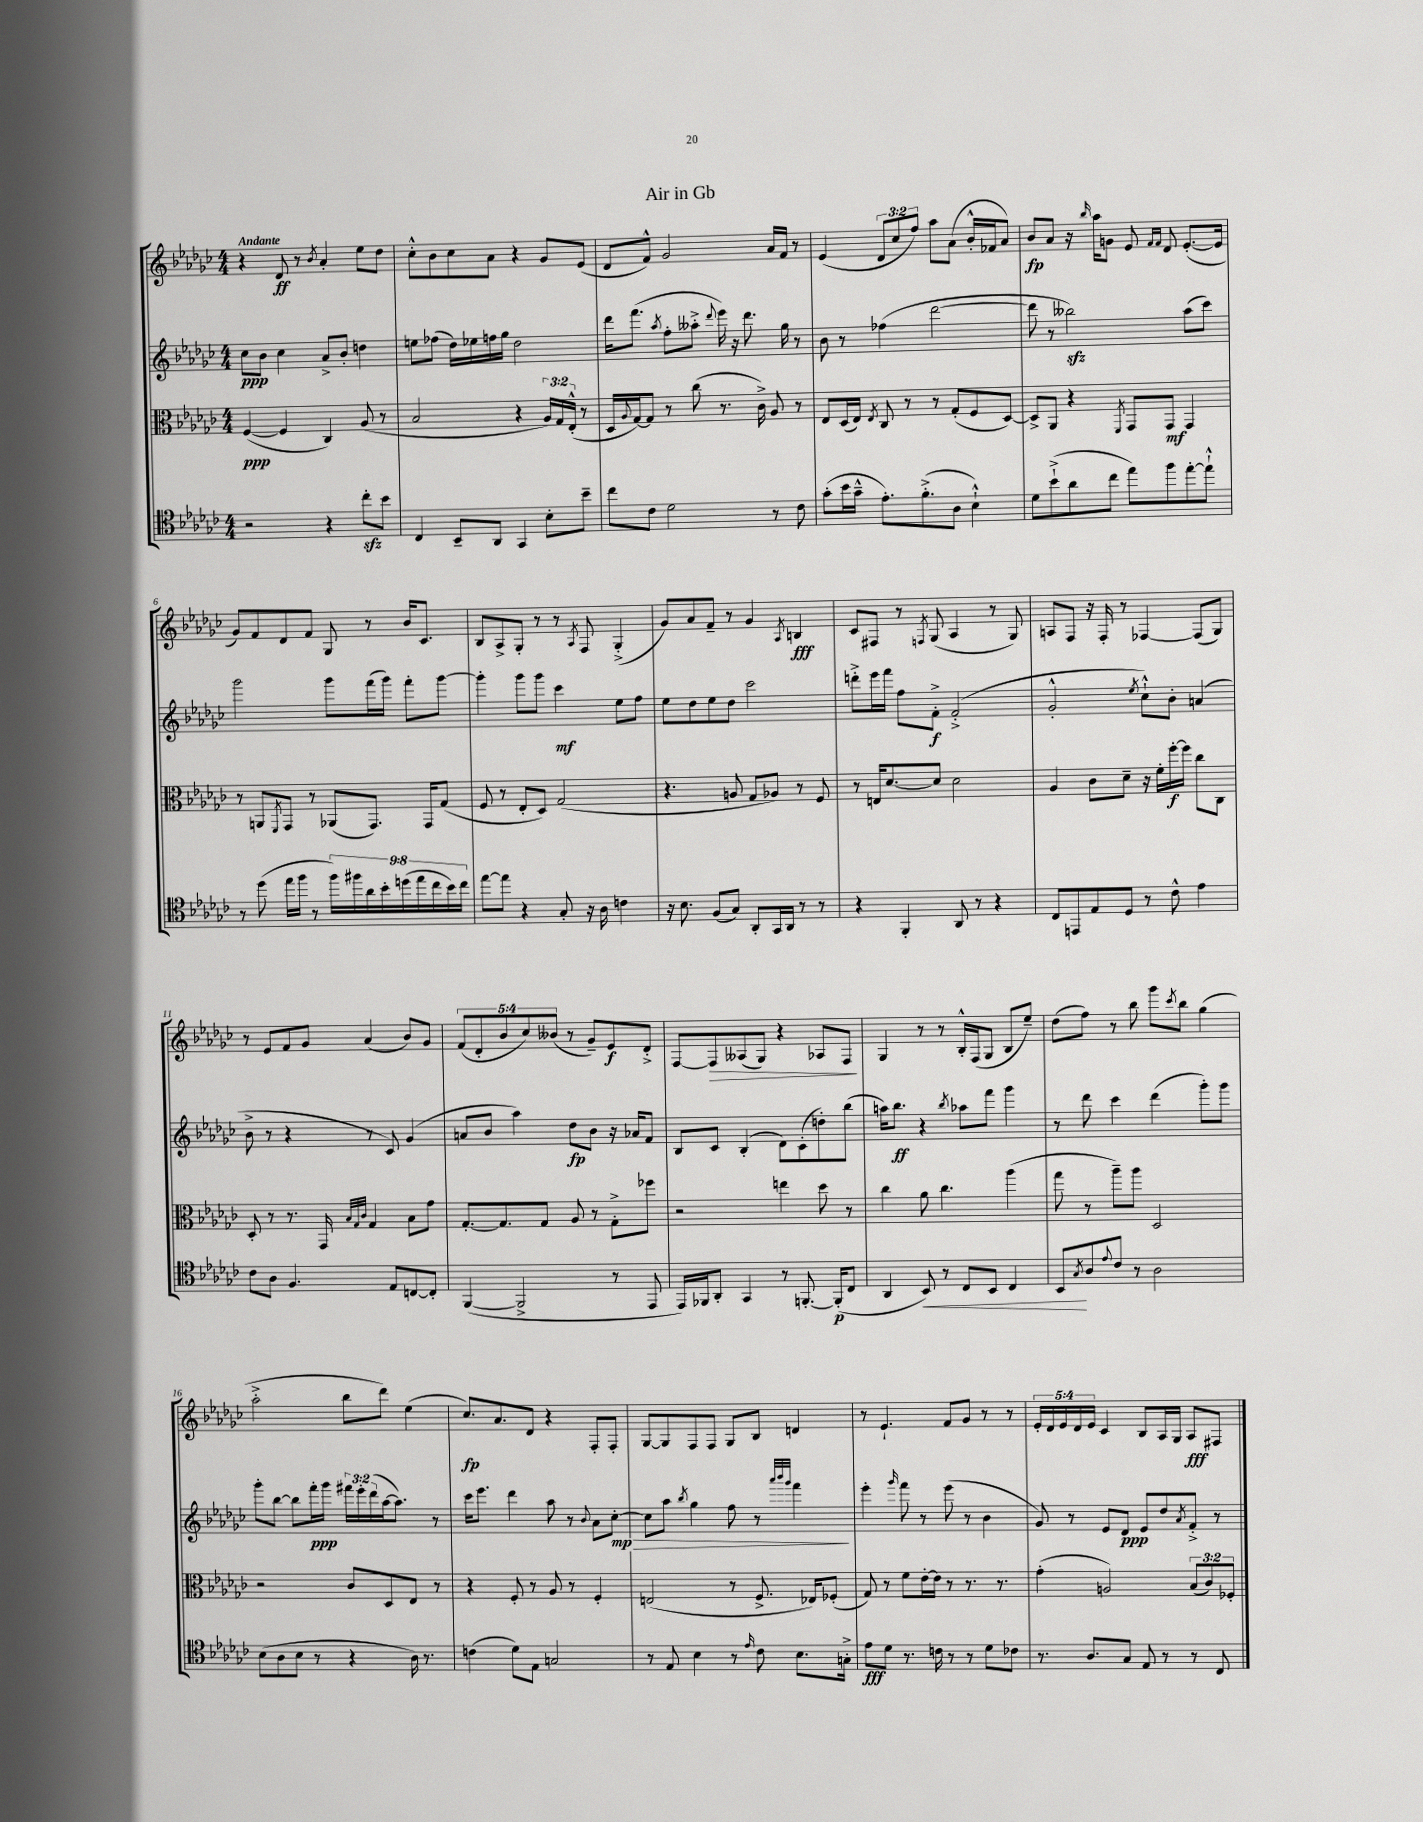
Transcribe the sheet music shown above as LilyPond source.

\header { title = "Air in Gb" }
<<
\new StaffGroup <<
\new Staff = "s0" {
    \clef treble \key ges \major \numericTimeSignature \time 4/4 \override Staff.TupletNumber.text = #tuplet-number::calc-fraction-text \tempo "Andante"
    r4 des'8\ff r8 \acciaccatura { bes'8 } aes'4-. ees''8 des''8 |
    ces''8-.-^ bes'8 ces''8 aes'8 r4 ges'8 ees'8( |
    des'8 f'8-^) ges'2 aes'16 f'16 r8 |
    ees'4( \tuplet 3/2 { des'8 ces''8 f''8) } aes''8 aes'8( bes'16-.-^ fes'16 aes'8) |
    bes'8\fp aes'8 r16 \grace { bes''16 } aes''16 g'8 ees'8 \grace { f'16 f'16 } des'8 ees'8.~-.( ees'16 |
    ges'8) f'8 des'8 f'8 ges8 r8 bes'16 ces'8. |
    bes8 aes8-> ges8-. r8 r8 \acciaccatura { aes8 } f8 ges4-.->( |
    ges'8) aes'8 f'8-- r8 ges'4 \acciaccatura { aes8 } b4\fff |
    ces'8 fis8 r8 \acciaccatura { f8 } ges8( aes4 r8 ges8) |
    a8 f8 r16 f16-. r8 fes4~ fes8( ges8) |
    r8 ees'8 f'8 ges'8 aes'4( bes'8) ges'8 |
    \tuplet 5/4 { f'8( des'8-. bes'8 ces''8) beses'8( } r8 ges'8--) ees'8\f des'8-.-> |
    f8~ f8\> aeses8( ges8) r4 aes8 f8\! |
    ges4 r8 r8 bes16-.-^ f16( ges8 bes8 ees''8--) |
    des''8( f''8) r8 bes''8 ges'''8 \acciaccatura { ces'''8 } bes''8 ges''4( |
    aes''2-.-> bes''8 des'''8) ees''4( |
    ces''8.\fp) aes'8. des'8 r4 f8-. f8-. |
    ges8~ ges8 f8 f8 ges8 bes8 d'4 |
    r8 ees'4.-! f'8 ges'8 r8 r8 |
    \tuplet 5/4 { ees'16-. des'16 ees'16 des'16 ees'16 } ces'4 bes8 aes16 ges16 aes8\fff fis8 \bar "|." |
}
\new Staff = "s1" {
    \clef treble \key ges \major \numericTimeSignature \time 4/4 \override Staff.TupletNumber.text = #tuplet-number::calc-fraction-text
    ces''8\ppp bes'8 ces''4 aes'8-> bes'8-. d''4 |
    e''8 fes''8( des''16) ees''16 f''16 ges''16 des''2 |
    des'''16 f'''8.( \acciaccatura { aes''8 } f''8-. aeses''8-.-> \appoggiatura { des'''8 } ees'''16) r16 des'''8. ges''16 r8 |
    bes'8 r8 fes''4( des'''2~ |
    des'''8 r8 beses''2\sfz) aes''8( ces'''8) |
    ges'''2 ges'''8 f'''16( ges'''16) f'''8-. ges'''8~ |
    ges'''4-. ges'''8 ges'''8 ces'''4\mf ees''8 f''8 |
    ees''8 des''8 ees''8 des''8 ces'''2 |
    d'''8-.-> ees'''16 f'''16 f''8 f'8-.->\f f'2-.->( |
    ges'2-.-^ \acciaccatura { ees''8 } ces''8-!-^) bes'8-. a'4( |
    bes'8-> r8 r4 r8 ces'8) ges'4( |
    a'8 bes'8 aes''4) des''8\fp bes'8 r16 aes'16 f'8 |
    bes8 ces'8 bes4-.( des'8) ces'8-.( d''8-.) bes''8( |
    a''16) bes''8.\ff r4 \acciaccatura { bes''8 } aes''8 f'''8 ges'''4 |
    r8 des'''8 ces'''4 des'''4( ges'''8-.) ges'''8 |
    ges'''8-. bes''8~ bes''8 f'''16-.\ppp ges'''16 \tuplet 3/2 { fis'''16 ees'''16-. des'''16( } aes''16~ aes''8.) r8 |
    ces'''16 ees'''8. des'''4 aes''8 r8 \appoggiatura { bes'8 } aes'8 ces''8~-.\mp\> |
    ces''8 aes''8 \acciaccatura { bes''8 } ges''4 f''8 r8 \grace { aes'''32 bes'''32 ges'''32 } f'''4\! |
    ees'''4-. \grace { ges'''16 } f'''8 r8 ees'''8( r8 bes'4 |
    ges'8) r8 ees'8 des'8\ppp ees'8 des''8 \acciaccatura { aes'8 } f'8-.-> r8 \bar "|." |
}
\new Staff = "s2" {
    \clef alto \key ges \major \numericTimeSignature \time 4/4 \override Staff.TupletNumber.text = #tuplet-number::calc-fraction-text
    f4~\ppp( f4 ces4) aes8( r8 |
    bes2 r4 \tuplet 3/2 { aes16) ges16 ees16-.-^( } r8 |
    des16 \appoggiatura { aes8 } ges16~) ges8 r8 ces''8( r8. ces'16->) aes8 r8 |
    ees8 des16( ees16) \acciaccatura { ees8 } ces8 r8 r8 ges8-.( f8 des8~) |
    des8-> aes,8 r4 \acciaccatura { f,8 } ges,8 ges,8\mf ges,4 |
    r8 a,8 \acciaccatura { f,8 } ges,8 r8 aes,8( ges,8.) ges,16 ges8( |
    f8 r8 ees8-. des8) ges2( |
    r4. a8 ges8 aes8) r8 f8 |
    r8 e16 des'8.~ des'8 des'2 |
    aes4 ces'8 des'8-- r16 f'16-. f''16~-.\f f''16 ces''8 ces8 |
    des8-. r8 r8. ges,16 \grace { bes32 ges32 ces'32 } ges4 bes8 ges'8 |
    ges8.~-. ges8. ges8 aes8 r8 ges8-.-> fes''8 |
    r2 e''4 des''8 r8 |
    ces''4 aes'8 ces''4. aes''4( |
    ges''8 r8 aes''8--) aes''8 des2 |
    r2 ces'8 des8 ees8 r8 |
    r4 f8-. r8 aes8 r8 f4-. |
    e2( r8 f8.-> ees16) fes8-.( |
    ges8) r8 f'8 ees'16~-. ees'16 r8 r8. r8. |
    ges'4-.( a2) \tuplet 3/2 { bes8( ces'8) fes8-. } \bar "|." |
}
\new Staff = "s3" {
    \clef tenor \key ges \major \numericTimeSignature \time 4/4 \override Staff.TupletNumber.text = #tuplet-number::calc-fraction-text
    r2 r4 ces''8-.\sfz bes'8 |
    ces4 bes,8-- aes,8 ges,4 bes8-. bes'8-- |
    ces''8 ces'8 des'2 r8 ces'8 |
    ges'8-.( bes'16 ges'16---^ ees'8.-.) f'8.-.->( aes8 bes4-!-^) |
    des'8 bes'8-!->( aes'8 ces''8 ees''8) f''8 ees''8~-. ees''8-!-^ |
    r8 des''8( ees''16 f''16 r8 \tuplet 9/8 { f''16) fis''16 aes'16 bes'16-. d''16( ees''16 ces''16 bes'16) ces''16 } |
    ees''8~ ees''8 r4 ges8-. r16 aes16 c'4 |
    r16 bes8. f8( ges8) aes,8-. ges,16 aes,16 r8 r8 |
    r4 f,4-. aes,8 r8 r4 |
    ces8 e,8 ees8 des8 r8 ces'8-^ ees'4 |
    ces'8 aes8 f4. ees8 c8~ c8-. |
    f,4~( f,2-> r8 ees,8 |
    ees,16) fes,16 aes,8-. ges,4 r8 f,8.~-. f,16-.\p( ces8 |
    aes,4 bes,8\<) r8 ces8 bes,8 ces4 |
    bes,8\! \acciaccatura { ges8 } aes8 \appoggiatura { ees'8 } ces'8 r8 aes2 |
    bes8( aes8 bes8 r8 r4 aes16) r8. |
    c'4( des'8) ees8 g2 |
    r8 ees8 bes4 r8 \grace { ees'16 } ces'8 bes8. g16-.-> |
    ees'8\fff des'8 r8. c'16 r8 r8 des'8 ces'8 |
    r8. aes8. ges8 ees8 r8 r8 ces8 \bar "|." |
}
>>
>>
